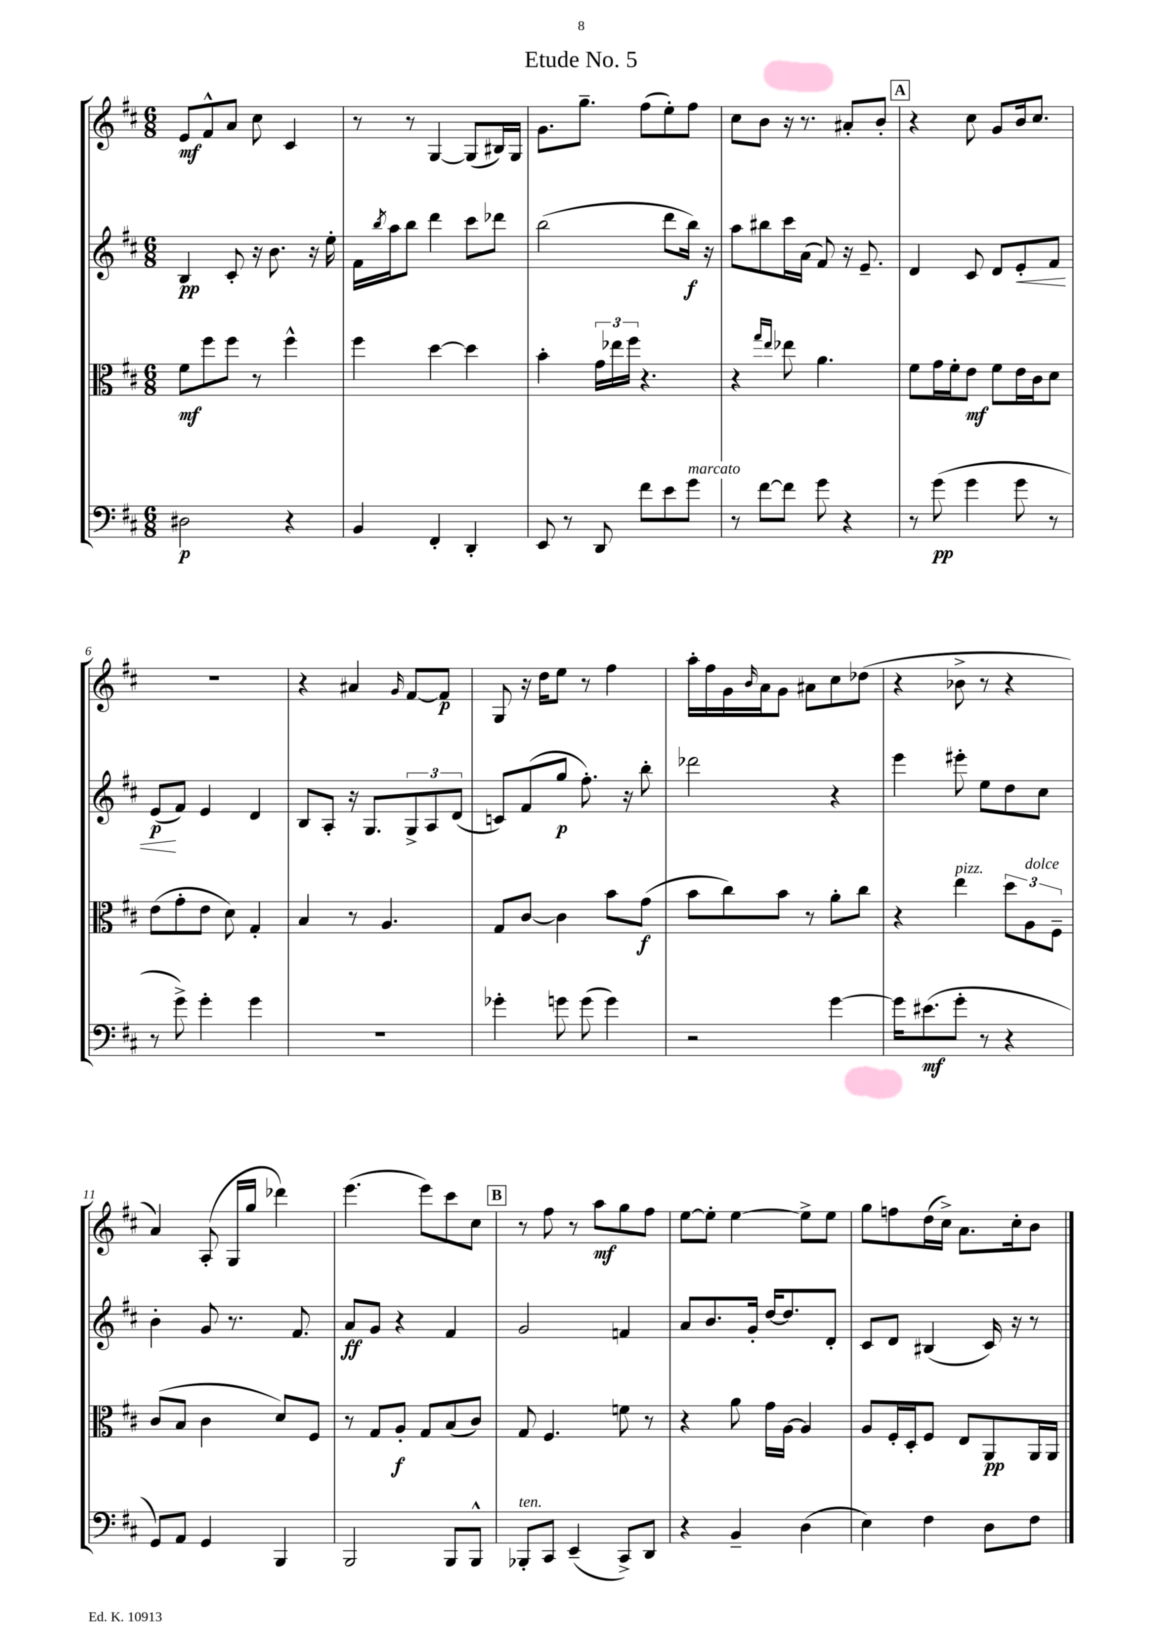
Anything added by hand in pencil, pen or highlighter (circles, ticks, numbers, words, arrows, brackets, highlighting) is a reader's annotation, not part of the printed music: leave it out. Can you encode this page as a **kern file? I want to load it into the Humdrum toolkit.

**kern	**dynam	**kern	**dynam	**kern	**dynam	**kern	**dynam
*part4	*part4	*part3	*part3	*part2	*part2	*part1	*part1
*staff4	*staff4	*staff3	*staff3	*staff2	*staff2	*staff1	*staff1
*clefF4	*	*clefC3	*	*clefG2	*	*clefG2	*
*k[f#c#]	*	*k[f#c#]	*	*k[f#c#]	*	*k[f#c#]	*
*M6/8	*	*M6/8	*	*M6/8	*	*M6/8	*
=1	=1	=1	=1	=1	=1	=1	=1
2D#X\	p	8f#\L	mf	4B/	pp	8e/L	mf
.	.	8ff#\	.	.	.	8f#^^/	.
.	.	8ff#\J	.	8c#'/	.	8a/J	.
.	.	8r	.	16r	.	8cc#\	.
.	.	.	.	8.b\	.	.	.
4r	.	4ff#^^\	.	.	.	4c#/	.
.	.	.	.	16r	.	.	.
.	.	.	.	16ee'\	.	.	.
=2	=2	=2	=2	=2	=2	=2	=2
4BB/	.	4ff#\	.	16f#\LL	.	8r	.
.	.	.	.	8qbb/	.	.	.
.	.	.	.	16aa\J	.	.	.
.	.	.	.	8bb\J	.	8r	.
4FF#'/	.	[4dd\	.	4ddd\	.	[4G/	.
4DD'/	.	4dd\]	.	8ccc#\L	.	(8G/L]	.
.	.	.	.	8ddd-X\J	.	16B#X/L)	.
.	.	.	.	.	.	16G/JJ	.
=3	=3	=3	=3	=3	=3	=3	=3
8EE/	.	4b'\	.	(2bb\	.	8.g\L	.
8r	.	.	.	.	.	.	.
.	.	.	.	.	.	8.gg~\J	.
8DD/	.	24g\LL	.	.	.	.	.
.	.	24ee-X\	.	.	.	.	.
.	.	24ff#\JJ	.	.	.	.	.
8f#\L	.	4.r	.	.	.	(8ff#\L	.
8e\	.	.	.	8ddd\L	.	8ee'\)	.
!LO:TX:a:i:t=marcato	!	!	!	!	!	!	!
8g\J	.	.	.	16bb\Jk)	f	8ff#\J	.
.	.	.	.	16r	.	.	.
=4	=4	=4	=4	=4	=4	=4	=4
8r	.	4r	.	8aa\L	.	8cc#\L	.
[8f#\L	.	.	.	8bb#X\	.	8b\J	.
.	.	16qqgg/LL	.	.	.	.	.
.	.	16qqee/JJ	.	.	.	.	.
8f#\J]	.	8ee-X\	.	16ccc#\L	.	16r	.
.	.	.	.	(16a\JJ	.	8.r	.
8g\	.	4.a\	.	8f#/)	.	.	.
4r	.	.	.	16r	.	8a#X'/L	.
.	.	.	.	8.e~/	.	.	.
.	.	.	.	.	.	8b'/J	.
!!LO:REH:place=s1:t=A
=5	=5	=5	=5	=5	=5	=5	=5
8r	.	8f#\L	.	4d/	.	4r	.
(8g\	pp	16g\L	.	.	.	.	.
.	.	16f#'\J	.	.	.	.	.
4g\	.	8e\J	mf	8c#/	.	8cc#\	.
.	.	8f#\L	.	8d/L	.	8g/L	.
!	!	!	!	!	!LO:HP:b	!	!
8g\	.	16e\L	.	8e'/	<	16b/k	.
.	.	16c#\J	.	.	.	8.cc#/J	.
8r	.	8d\J	.	8f#/J	.	.	.
!!LO:LB:g=z
=6	=6	=6	=6	=6	=6	=6	=6
8r	.	(8e\L	.	(8e/L	p	2.r	.
8g^\)	.	8g'\	.	8f#/J)	[	.	.
4g'\	.	8e\J	.	4e/	.	.	.
.	.	8d\)	.	.	.	.	.
4g\	.	4G'/	.	4d/	.	.	.
=7	=7	=7	=7	=7	=7	=7	=7
2.r	.	4B/	.	8B/L	.	4r	.
.	.	.	.	8A'/J	.	.	.
.	.	8r	.	16r	.	4a#X/	.
.	.	.	.	8.G/L	.	.	.
.	.	4.A/	.	.	.	.	.
.	.	.	.	.	.	16qqg/	.
.	.	.	.	12G^/	.	[8f#/L	.
.	.	.	.	12A/	.	.	.
.	.	.	.	.	.	8f#/J]	p
.	.	.	.	(12d/J	.	.	.
=8	=8	=8	=8	=8	=8	=8	=8
4g-X'\	.	8G/L	.	8cn/L)	.	8G/	.
.	.	[8c#/J	.	(8f#/	.	16r	.
.	.	.	.	.	.	16dd\KL	.
8gn\	.	4c#\]	.	8gg/J	p	8ee\J	.
(8g\	.	.	.	8.ff#'\)	.	8r	.
4g\)	.	8b\L	.	.	.	4ff#\	.
.	.	.	.	16r	.	.	.
.	.	(8g\J	f	8bb'\	.	.	.
=9	=9	=9	=9	=9	=9	=9	=9
2r	.	8b\L	.	2ddd-X\	.	16aa'\LL	.
.	.	.	.	.	.	16ff#\	.
.	.	8cc#\)	.	.	.	16g\	.
.	.	.	.	.	.	16qqb/	.
.	.	.	.	.	.	16a\J	.
.	.	8b\J	.	.	.	8g\J	.
.	.	8r	.	.	.	8a#X\L	.
[4g\	.	8a'\L	.	4r	.	8cc#\	.
.	.	8cc#\J	.	.	.	(8dd-X\J	.
=10	=10	=10	=10	=10	=10	=10	=10
16g\KL]	.	4r	.	4eee\	.	4r	.
(8.e#X\	mf	.	.	.	.	.	.
!	!	!LO:TX:a:i:t=pizz.	!	!	!	!	!
8g'\J	.	4ee\	.	8eee#X'\	.	8b-X^\	.
8r	.	.	.	8ee\L	.	8r	.
4r	.	12dd\L	.	8dd\	.	4r	.
!	!	!LO:TX:a:i:t=dolce	!	!	!	!	!
.	.	12A\	.	.	.	.	.
.	.	.	.	8cc#\J	.	.	.
.	.	12F#~\J	.	.	.	.	.
!!LO:LB:g=z
=11	=11	=11	=11	=11	=11	=11	=11
8GG/L)	.	(8c#/L	.	4b'\	.	4a/)	.
8AA/J	.	8B/J	.	.	.	.	.
4GG/	.	4c#\	.	8g/	.	(8A'/	.
.	.	.	.	8.r	.	16G/LL	.
.	.	.	.	.	.	16gg/JJ	.
4BBB/	.	8d/L)	.	.	.	4ddd-X\)	.
.	.	.	.	8.f#/	.	.	.
.	.	8F#/J	.	.	.	.	.
=12	=12	=12	=12	=12	=12	=12	=12
2BBB/	.	8r	.	8a/L	ff	(4.eee\	.
.	.	8G/L	.	8g/J	.	.	.
.	.	8A'/J	f	4r	.	.	.
.	.	8G/L	.	.	.	8eee\L)	.
8BBB/L	.	(8B/	.	4f#/	.	8ccc#\	.
8BBB^^/J	.	8c#/J)	.	.	.	8cc#\J	.
!!LO:REH:place=s1:t=B
=13	=13	=13	=13	=13	=13	=13	=13
!LO:TX:a:i:t=ten.	!	!	!	!	!	!	!
8BBB-X'/L	.	8G/	.	2g/	.	8r	.
8CC#/J	.	4.F#/	.	.	.	8ff#\	.
(4EE~/	.	.	.	.	.	8r	.
.	.	.	.	.	.	8aa\L	mf
8CC#^/L)	.	8fn\	.	4fn/	.	8gg\	.
8DD/J	.	8r	.	.	.	8ff#\J	.
=14	=14	=14	=14	=14	=14	=14	=14
4r	.	4r	.	8a/L	.	[8ee\L	.
.	.	.	.	8.b/	.	8ee'\J]	.
4BB~/	.	8a\	.	.	.	[4ee\	.
.	.	.	.	16g'/Jk	.	.	.
.	.	16g\LL	.	[16dd/KL	.	.	.
.	.	[16A\JJ	.	8.dd/]	.	.	.
(4D\	.	4A/]	.	.	.	8ee^\L]	.
.	.	.	.	8d'/J	.	8ee\J	.
=15	=15	=15	=15	=15	=15	=15	=15
4E\)	.	8A/L	.	8c#/L	.	8gg\L	.
.	.	16F#'/L	.	8d/J	.	8ffn\	.
.	.	16D'/J	.	.	.	.	.
4F#\	.	8F#/J	.	(4B#X/	.	(16dd\L	.
.	.	.	.	.	.	16cc#^\JJ)	.
.	.	8E/L	.	.	.	8.a\L	.
8D\L	.	8AA/	pp	16c#/)	.	.	.
.	.	.	.	16r	.	16cc#'\k	.
8F#\J	.	16AA/L	.	8r	.	8b\J	.
.	.	16AA/JJ	.	.	.	.	.
==	==	==	==	==	==	==	==
*-	*-	*-	*-	*-	*-	*-	*-
